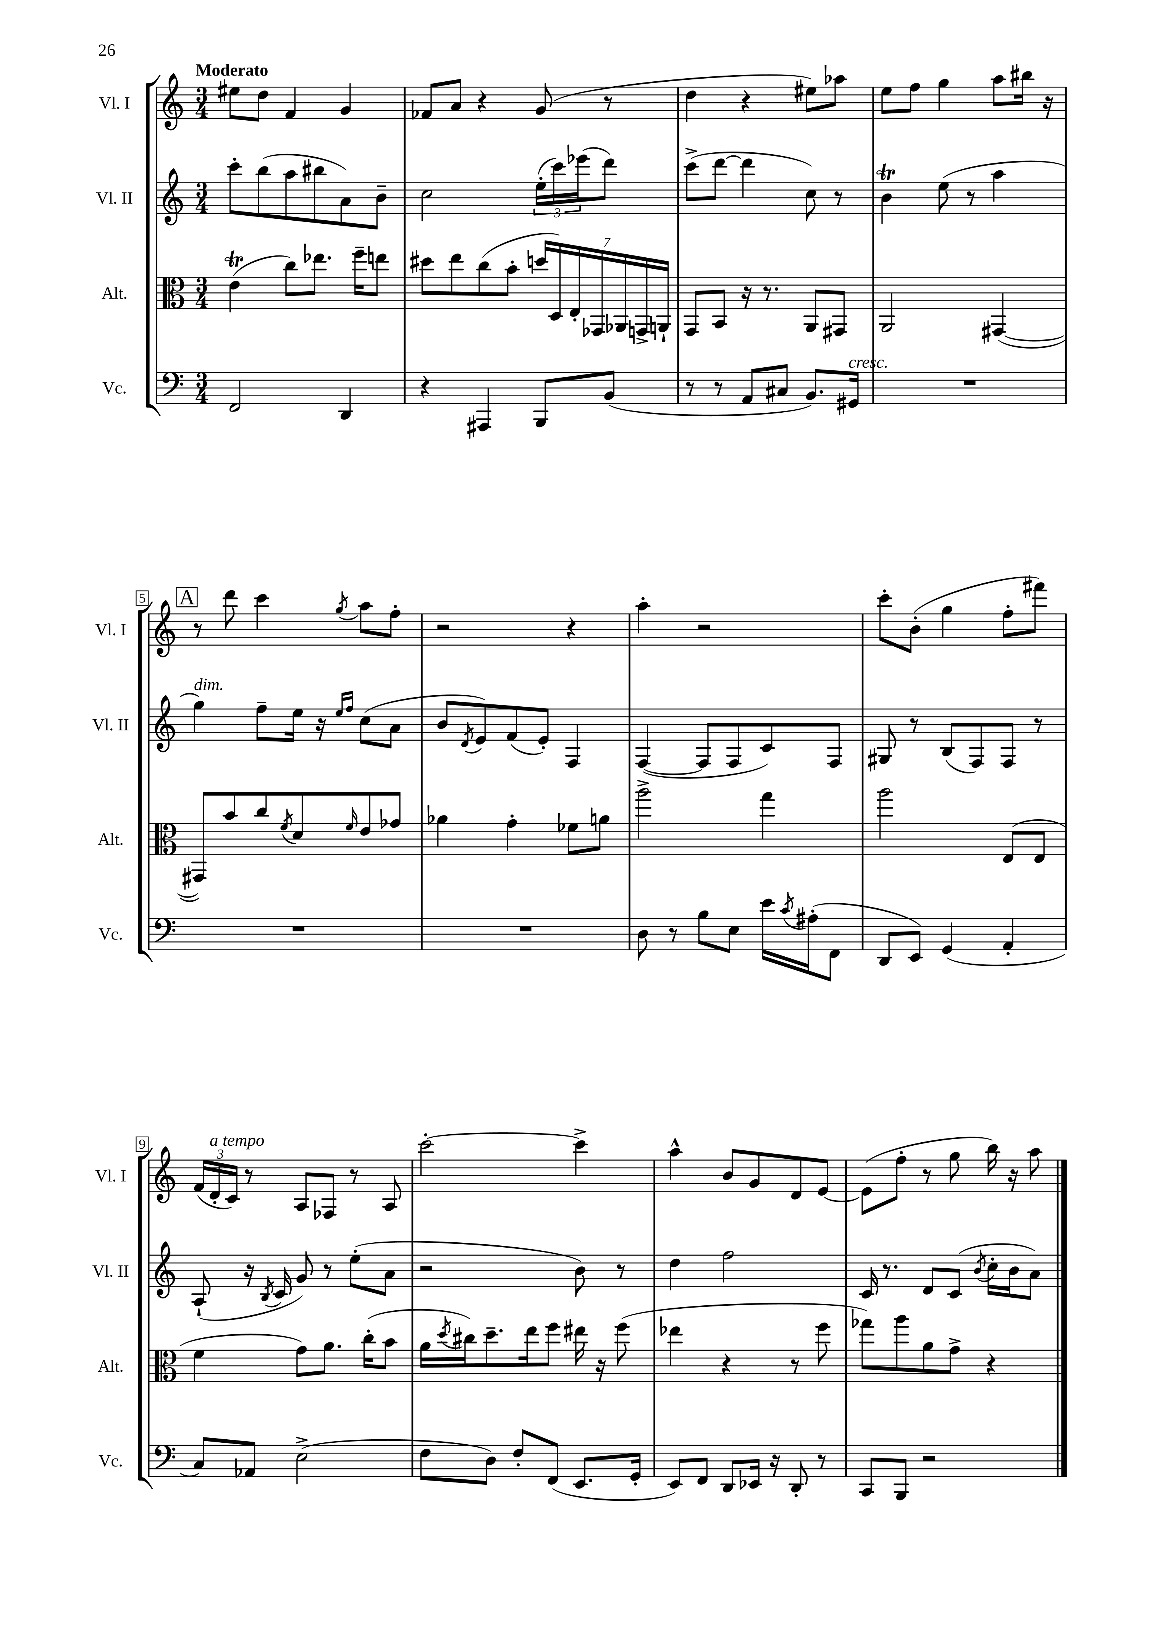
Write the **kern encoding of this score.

**kern	**kern	**kern	**kern
*part4	*part3	*part2	*part1
*staff4	*staff3	*staff2	*staff1
*I"Vc.	*I"Alt.	*I"Vl. II	*I"Vl. I
*I'Vc.	*I'Alt.	*I'Vl. II	*I'Vl. I
*clefF4	*clefC3	*clefG2	*clefG2
*k[]	*k[]	*k[]	*k[]
*M3/4	*M3/4	*M3/4	*M3/4
=1	=1	=1	=1
!	!	!	!LO:TX:a:B:t=Moderato
2FF/	(4et\	8ccc'\L	8ee#X\L
.	.	(8bb\	8dd\J
.	8cc\L)	8aa\	4f/
.	8.ee-X\J	8bb#X\	.
4DD/	.	8a\)	4g/
.	16ff~\KL	.	.
.	8een\J	8b~\J	.
=2	=2	=2	=2
4r	8dd#X\L	2cc\	8f-X/L
.	8ee\	.	8a/J
4AAA#X/	(8cc\	.	4r
.	8b'\J	.	.
8BBB/L	28ddn/LL	(24ee'\LL	(8g/
.	28D/)	.	.
.	.	24ccc\)	.
.	28E'/	.	.
.	.	(24eee-X\J	.
.	28GG-X/	.	.
(8BB/J	.	8ddd\J)	8r
.	28AA-X/	.	.
.	28GGn^/	.	.
.	28AAn`/JJ	.	.
=3	=3	=3	=3
8r	8GG/L	(8ccc^\L	4dd\
8r	8BB/J	[8ddd\J	.
8AA/L	16r	4ddd\]	4r
.	8.r	.	.
8C#X/J	.	.	.
8.BB/L)	8AA/L	8cc\)	8ee#X\L)
.	8GG#X/J	8r	8aa-X\J
!LO:TX:a:i:t=cresc.	!	!	!
16GG#X/Jk	.	.	.
=4	=4	=4	=4
2.r	2AA/	4bt\	8ee\L
.	.	.	8ff\J
.	.	(8ee\	4gg\
.	.	8r	.
.	([4GG#X/	4aa\	8aa\L
.	.	.	16bb#X\Jk
.	.	.	16r
!!LO:LB:g=z
!!LO:REH:place=s1:t=A
=5	=5	=5	=5
!	!	!LO:TX:a:i:t=dim.	!
2.r	8GG#X/L])	4gg\)	8r
.	8b/	.	8ddd\
.	8cc/	8ff~\L	4ccc\
.	8qf/	.	.
.	8d/	16ee\Jk	.
.	.	16r	.
.	.	16qqee/LL	.
.	16qqf/	16qqff/JJ	8qgg/
.	8e/	(8cc\L	8aa\L
.	8g-X/J	8a\J	8ff'\J
=6	=6	=6	=6
2.r	4a-X\	8b/L	2r
.	.	8qd/	.
.	.	8e/)	.
.	4g'\	(8f/	.
.	.	8e'/J)	.
.	8f-X\L	4F/	4r
.	8an\J	.	.
=7	=7	=7	=7
8D\	2aa^\	([4F/	4aa'\
8r	.	.	.
8B\L	.	8F/L]	2r
8E\J	.	8F/	.
16e\LL	4gg\	8c/)	.
8qc/	.	.	.
(16A#X'\J	.	.	.
8FF\J	.	8F/J	.
=8	=8	=8	=8
8DD/L	2aa\	8G#X/	8ccc'\L
8EE/J)	.	8r	(8b'\J
(4GG/	.	(8B/L	4gg\
.	.	8F/)	.
4AA'/	(8E/L	8F/J	8ff'\L
.	8E/J	8r	8fff#X\J)
!!LO:LB:g=z
=9	=9	=9	=9
8C/L)	4f\	(8A`/	(24f/LL
!	!	!	!LO:TX:a:i:t=a tempo
.	.	.	24d'/
.	.	.	24c/JJ)
8AA-X/J	.	16r	8r
.	.	8qB/	.
.	.	16c/	.
(2E^\	8g\L)	8g/)	8A/L
.	8.a\J	8r	8F-X/J
.	.	(8ee'\L	8r
.	(16cc'\KL	.	.
.	8b\J	8a\J	8A/
=10	=10	=10	=10
8F\L	16a\LL	2r	[2ccc'\
.	8qdd/	.	.
.	16cc#X\J)	.	.
8D\J)	8.dd~\	.	.
8F'/L	.	.	.
.	16ee\k	.	.
(8FF/J	8ff\J	.	.
8.EE/L	16ee#X\	8b\)	4ccc^\]
.	16r	.	.
.	(8ff\	8r	.
16GG'/Jk	.	.	.
=11	=11	=11	=11
8EE/L)	4ee-X\	4dd\	4aa^^\
8FF/J	.	.	.
8DD/L	4r	2ff\	8b/L
16EE-X/Jk	.	.	8g/
16r	.	.	.
8DD'/	8r	.	8d/
8r	8ff\	.	[8e/J
=12	=12	=12	=12
8CC/L	8gg-X\L)	16c/	(8e\L]
.	.	8.r	.
8BBB/J	8aa\	.	8ff'\J
2r	8a\	8d/L	8r
.	8g^\J	(8c/J	8gg\
.	.	8qb/	.
.	4r	16cc'\LL	16bb\)
.	.	16b\J	16r
.	.	8a\J)	8aa\
==	==	==	==
*-	*-	*-	*-
